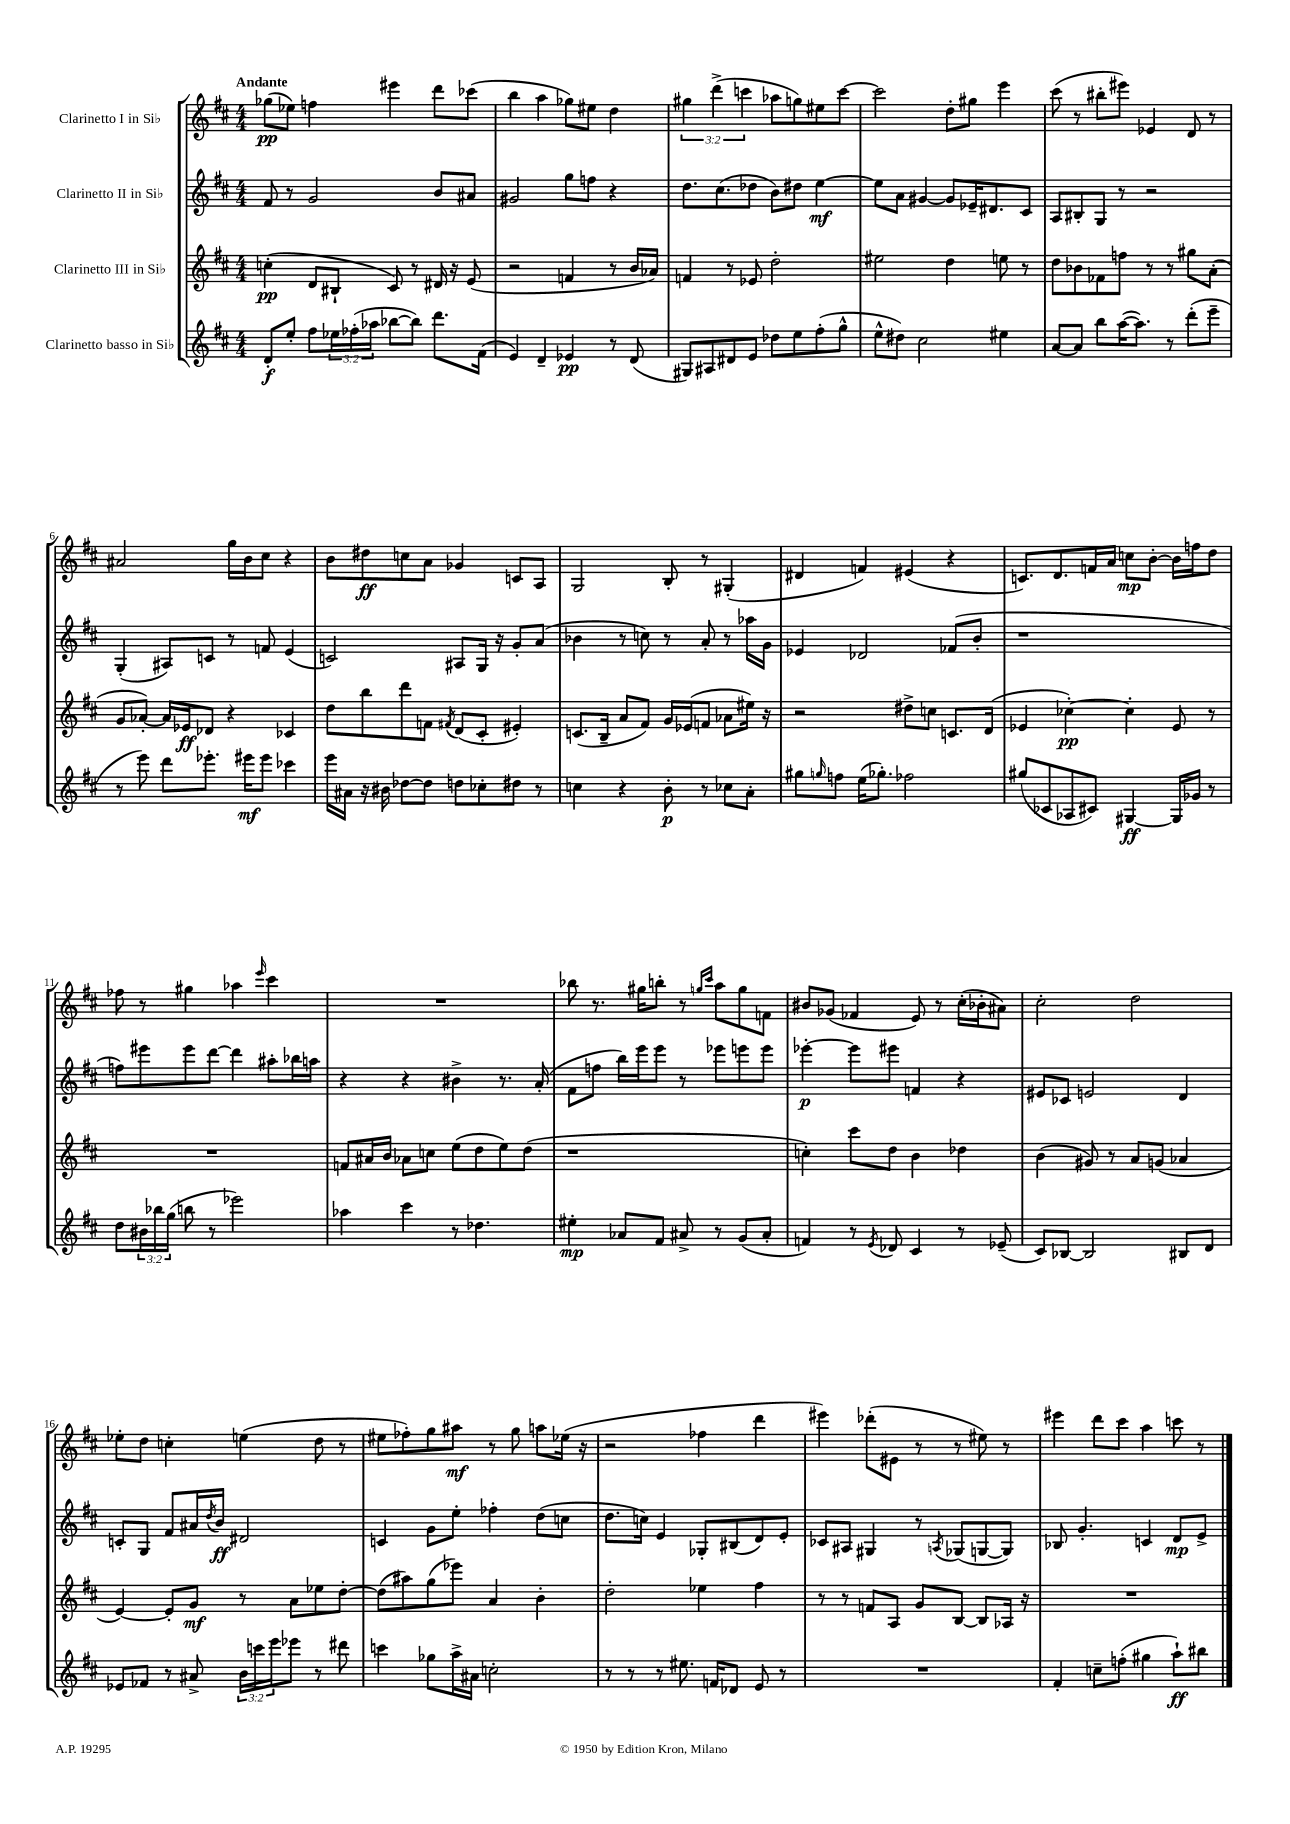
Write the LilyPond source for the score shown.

<<
\new StaffGroup <<
\new Staff = "s0" \with { instrumentName = "Clarinetto I in Sib" } {
    \clef treble \key d \major \numericTimeSignature \time 4/4 \override Staff.TupletNumber.text = #tuplet-number::calc-fraction-text \tempo "Andante"
    ges''8\pp( ees''8) f''4 eis'''4 d'''8 ces'''8( |
    b''4 a''4 ges''8) eis''8 d''4 |
    \tuplet 3/2 { gis''4 d'''4->( c'''4 } aes''8 g''8) eis''8 c'''8~ |
    c'''2 d''8-. gis''8 e'''4 |
    cis'''8( r8 bis''8-. eis'''8) ees'4 d'8 r8 |
    ais'2 g''16 b'16 cis''8 r4 |
    b'8 dis''8\ff c''8 a'8 ges'4 c'8 a8 |
    g2 b8-. r8 gis4-.( |
    dis'4 f'4) eis'4( r4 |
    c'8.) d'8. f'16 a'16 c''8\mp b'8~-. b'16 f''16 d''8 |
    fes''8 r8 gis''4 aes''4 \grace { e'''16 } cis'''4 |
    R1 |
    bes''8 r8. gis''16 b''8-. r8 \grace { g''16 cis'''16 } a''8 g''8 f'8 |
    bis'8 ges'8( fes'4 e'8) r8 cis''16-.( bes'16-. ais'8) |
    cis''2-. d''2 |
    ees''8-. d''8 c''4-. e''4( d''8 r8 |
    eis''8 fes''8-.) g''8 ais''8\mf r8 g''8 a''8 ees''16( r16 |
    r2 fes''4 d'''4 |
    eis'''4) des'''8-.( eis'8 r8 r8 eis''8) r8 |
    eis'''4 d'''8 cis'''8 a''4 c'''8 r8 \bar "|." |
}
\new Staff = "s1" \with { instrumentName = "Clarinetto II in Sib" } {
    \clef treble \key d \major \numericTimeSignature \time 4/4
    fis'8 r8 g'2 b'8 ais'8 |
    gis'2 g''8 f''8 r4 |
    d''8. cis''8.( des''8 b'8) dis''8 e''4~\mf |
    e''8 a'8 gis'4~ gis'8 ees'16-- dis'8. cis'8 |
    a8 bis8-. g8 r8 r2 |
    g4-.( ais8) c'8 r8 f'8 e'4( |
    c'2) ais8 g16 r16 g'8-. a'8( |
    bes'4 r8 c''8) r8 a'8-. r8 aes''16 g'16 |
    ees'4 des'2 fes'8( b'8-. |
    r1 |
    f''8) eis'''8 eis'''8 d'''8~ d'''4 ais''8-. bes''16 a''16 |
    r4 r4 bis'4-> r8. a'16-.( |
    fis'8 f''8 b''16) e'''16 e'''8 r8 ees'''8 e'''8 e'''8 |
    ees'''4~-.\p ees'''8 eis'''8 f'4 r4 |
    eis'8 ces'8 e'2 d'4 |
    c'8-. g8 fis'8 ais'16 \acciaccatura { d''8 } b'16\ff dis'2 |
    c'4 g'8 e''8-. fes''4-. d''8( c''8 |
    d''8. c''16) e'4 ges8-. bis8( d'8) e'8-. |
    ces'8 ais8 gis4 r8 \acciaccatura { a8 } ges8( g8~ g8) |
    bes8 g'4.-. c'4 d'8\mp e'8-> \bar "|." |
}
\new Staff = "s2" \with { instrumentName = "Clarinetto III in Sib" } {
    \clef treble \key d \major \numericTimeSignature \time 4/4
    c''4-.\pp( d'8 bis8-! cis'8) r8 dis'16 r16 e'8( |
    r2 f'4 r8 b'16 aes'16) |
    f'4 r8 ees'8 d''2-. |
    eis''2 d''4 e''8 r8 |
    d''8 bes'8 fes'8 f''8 r8 r8 gis''8 a'8-.( |
    g'8 aes'8~-.) aes'16 ees'16\ff des'8 r4 ces'4 |
    d''8 b''8 d'''8 f'8 \acciaccatura { fis'8 } d'8( cis'8-. eis'4-.) |
    c'8.( b16-- a'8 fis'8) g'16 ees'16( f'8 aes'8 eis''16) r16 |
    r2 dis''8-> c''8 c'8. d'16( |
    ees'4 ces''4~-.\pp) ces''4-. ees'8 r8 |
    R1 |
    f'8 ais'16 b'16 aes'8 c''8 e''8( d''8 e''8) d''8( |
    r1 |
    c''4-.) cis'''8 d''8 b'4 des''4 |
    b'4( gis'8) r8 a'8 g'8( aes'4 |
    e'4~) e'8-. g'8\mf r8 a'8 ees''8 d''8~-. |
    d''8( ais''8) g''8( ees'''8) a'4 b'4-. |
    d''2-. ees''4 fis''4 |
    r8 r8 f'8 a8 g'8 b8~ b8 aes16 r16 |
    R1 \bar "|." |
}
\new Staff = "s3" \with { instrumentName = "Clarinetto basso in Sib" } {
    \clef treble \key d \major \numericTimeSignature \time 4/4 \override Staff.TupletNumber.text = #tuplet-number::calc-fraction-text
    d'8-.\f e''8-. fis''8 \tuplet 3/2 { ees''16 fes''16-.( aes''16 } bes''8~ bes''8) d'''8. fis'16( |
    e'4) d'4-- ees'4\pp r8 d'8( |
    gis8) ais8 dis'8 e'8 des''8 e''8 fis''8-.( g''8-^ |
    e''8-^ dis''8) cis''2 eis''4 |
    a'8~ a'8 b''8 a''16~( a''8.) r8 d'''8-.( e'''8-- |
    r8 e'''8) d'''8 ees'''8.-. eis'''16\mf eis'''8 ces'''4 |
    e'''16 ais'16 r16 bis'16 des''8~ des''8 d''8 ces''8-. dis''8 r8 |
    c''4 r4 b'8-.\p r8 ces''8 a'8-. |
    gis''8 \grace { g''16 } f''8 e''16( ges''8.-.) fes''2 |
    gis''8( ces'8 aes8 cis'8) gis4~\ff gis16 ges'16 r8 |
    d''8 \tuplet 3/2 { bis'16 bes''16 g''16( } b''8 r8 ees'''2) |
    aes''4 cis'''4 r8 des''4. |
    eis''4-.\mp aes'8 fis'8 ais'8-> r8 g'8( ais'8-. |
    f'4) r8 \acciaccatura { e'8 } des'8 cis'4 r8 ees'8--( |
    cis'8) bes8~ bes2 bis8 d'8 |
    ees'8 fes'8 r8 ais'8-> \tuplet 3/2 { b'16 c'''16 e'''16 } ees'''8 r8 dis'''8 |
    c'''4 ges''8 a''16-> ais'16 c''2-. |
    r8 r8 r8 eis''8. f'16 des'8 e'8 r8 |
    R1 |
    fis'4-. c''8-- f''8-.( gis''4 a''8-!\ff) bis''8 \bar "|." |
}
>>
>>
